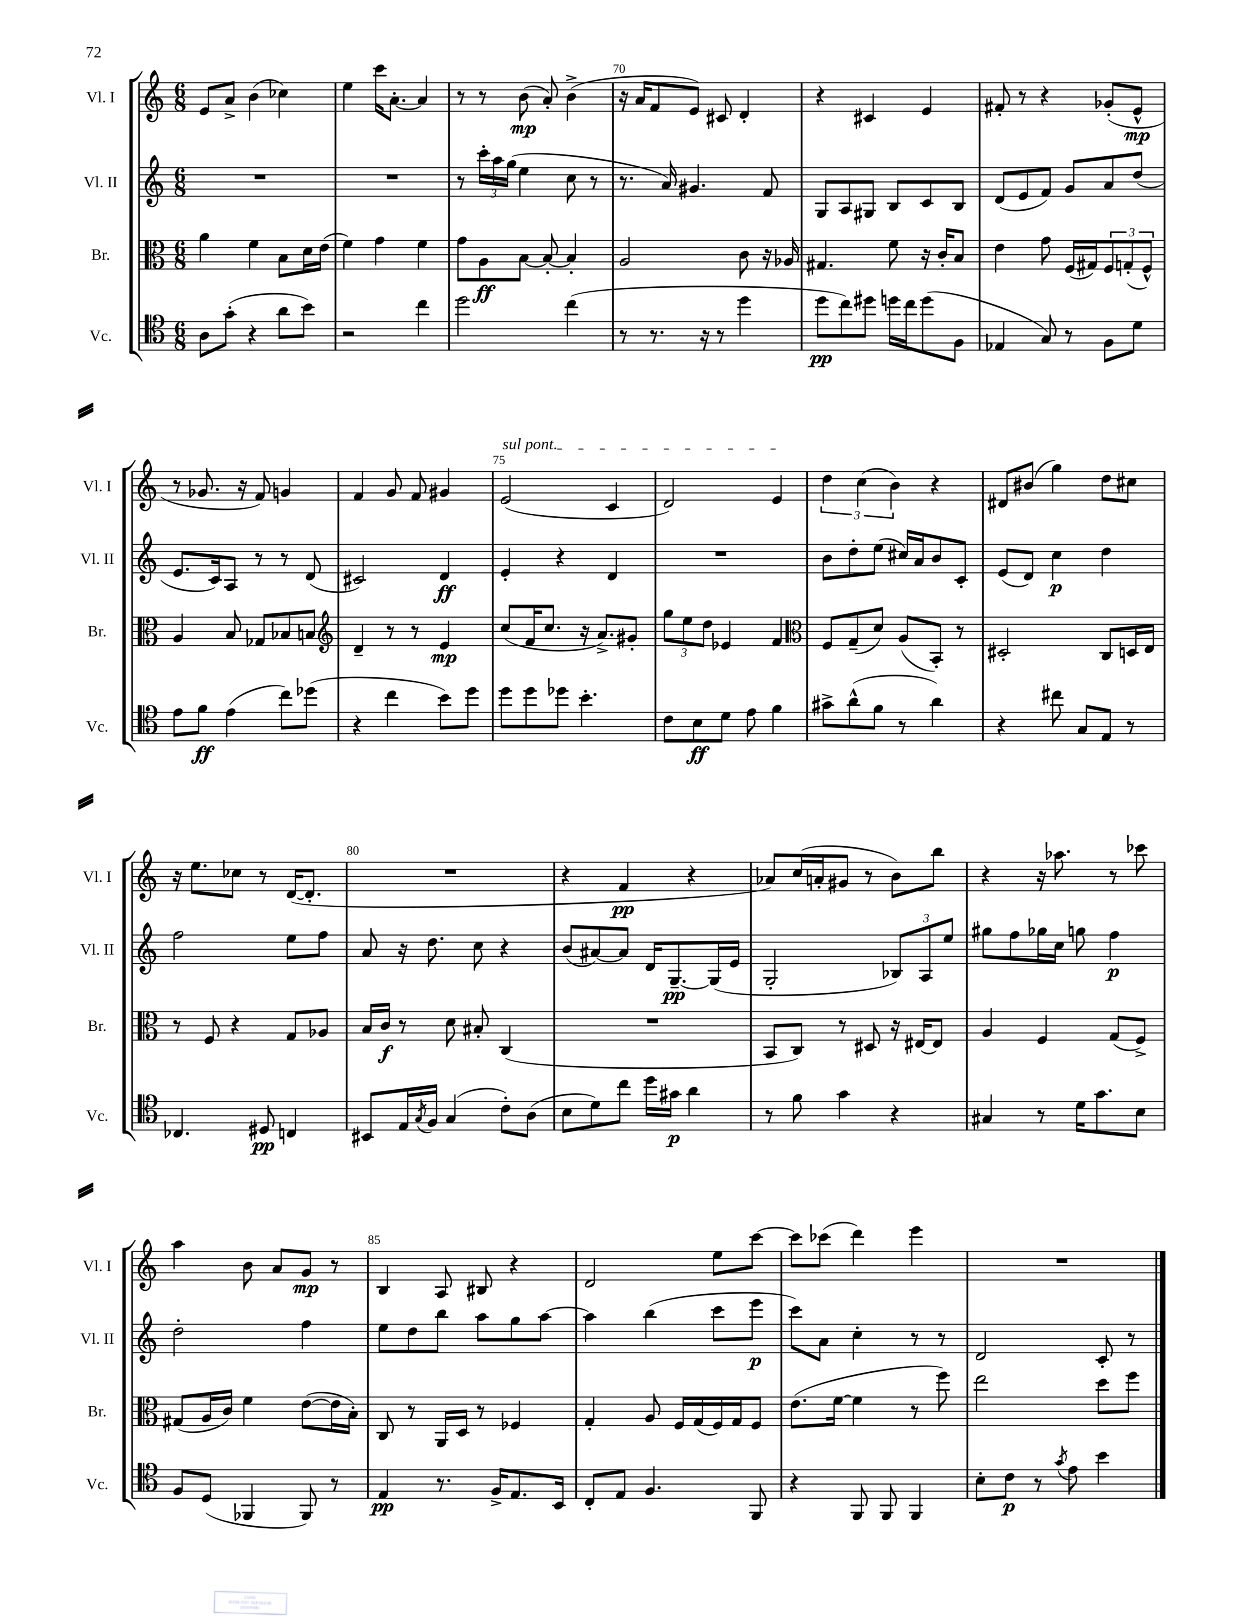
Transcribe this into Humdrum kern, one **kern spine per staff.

**kern	**kern	**kern	**kern
*staff4	*staff3	*staff2	*staff1
*clefC4	*clefC3	*clefG2	*clefG2
*k[]	*k[]	*k[]	*k[]
*M6/8	*M6/8	*M6/8	*M6/8
8A	4a	2.r	8e
(8g'	.	.	8a^
4r	4f	.	(4b
8a	8B	.	4cc-)
8b)	16d	.	.
.	(16e	.	.
=	=	=	=
2r	4f)	2.r	4ee
.	4g	.	16ccc
.	.	.	[8.a'
4cc	4f	.	4a]
=	=	=	=
2dd	8g	8r	8r
.	8A	24ccc'	8r
.	.	24aa	.
.	.	(24gg	.
.	[8B	4ee	(8b
.	8B'_	.	8a')
(4cc	4B']	8cc	(4b^
.	.	8r	.
=	=	=	=
8r	2A	8.r	16r
.	.	.	16a
8.r	.	.	8f
.	.	16a)	.
.	.	4.g#	8e)
16r	.	.	.
8r	.	.	8c#
4dd	8c	.	4d'
.	16r	8f	.
.	16A-	.	.
=	=	=	=
8dd	4.G#	8G	4r
8cc)	.	8A	.
8dd#	.	8G#	4c#
16dd	8f	8B	.
16cc	.	.	.
(8dd	16r	8c	4e
.	16c'	.	.
8F	8B	8B	.
=	=	=	=
4E-	4e	(8d	8f#'
.	.	8e	8r
8G)	8g	8f)	4r
8r	(16F	8g	.
.	16G#)	.	.
8F	12F	8a	(8g-'
.	(12G'	.	.
8d	.	(8dd	8e^^
.	12F^^)	.	.
=	=	=	=
8e	4A	8.e	8r
8f	.	.	8.g-
.	.	16c)	.
(4e	8B	8A	.
.	.	.	16r
.	8G-	8r	8f)
8cc)	8B-	8r	4g
(8dd-	8B	(8d	.
=	=	=	=
*	*clefG2	*	*
4r	4d~	2c#)	4f
4cc	8r	.	8g
.	8r	.	8f
8b)	4e	4d	4g#
8dd	.	.	.
=	=	=	=
8dd	(8cc	4e'	(2e
8dd	16f	.	.
.	8.cc	.	.
8dd-	.	4r	.
4.b'	16r	.	.
.	8.a^)	.	.
.	.	4d	4c
.	8g#'	.	.
=	=	=	=
8c	12gg	2.r	2d)
.	12ee	.	.
8B	.	.	.
.	12dd	.	.
8d	4e-	.	.
8e	.	.	.
4f	4f	.	4e
=	=	=	=
*	*clefC3	*	*
8g#^	8F	8b	6dd
(8a^^	(8G~	8dd'	.
.	.	.	(6cc
8f	8d)	(8ee	.
.	.	.	6b)
8r	(8A	16cc#)	.
.	.	16a	.
4a)	8BB')	8b	4r
.	8r	8c'	.
=	=	=	=
4r	2D#'	(8e	8d#
.	.	8d)	(8b#
8cc#	.	4cc	4gg)
8G	.	.	.
8E	8C	4dd	8dd
8r	16D	.	8cc#
.	16E	.	.
=	=	=	=
4.C-	8r	2ff	16r
.	.	.	8.ee
.	8F	.	.
.	4r	.	8cc-
8D#	.	.	8r
4C	8G	8ee	([16d
.	.	.	8.d']
.	8A-	8ff	.
=	=	=	=
8BB#	16B	8a	2.r
.	16c	.	.
16E	8r	16r	.
8qG	.	.	.
16F	.	8.dd	.
(4G	8d	.	.
.	8B#'	8cc	.
8c')	(4C	4r	.
(8A	.	.	.
=	=	=	=
8B	2.r	(8b	4r
8d)	.	[8a#)	.
8cc	.	8a#]	4f
16dd	.	16d	.
16g#	.	[8.G~	.
4a	.	.	4r
.	.	(16G]	.
.	.	16e	.
=	=	=	=
8r	8BB	2G'	8a-)
8f	8C)	.	(16cc
.	.	.	16a'
4g	8r	.	8g#
.	8D#	.	8r
4r	16r	12B-)	8b)
.	[16E#	.	.
.	.	12A	.
.	8E#]	.	8bb
.	.	12ee	.
=	=	=	=
4G#	4A	8gg#	4r
.	.	8ff	.
8r	4F	16gg-	16r
.	.	16cc	8.aa-
16d	.	8gg	.
8.g	.	.	.
.	(8G	4ff	8r
8B	8F^)	.	8ccc-
=	=	=	=
8F	(8G#	2dd'	4aa
(8D	16A	.	.
.	16c)	.	.
4FF-	4f	.	8b
.	.	.	8a
8FF-)	([8e	4ff	8g
8r	16e]	.	8r
.	16B')	.	.
=	=	=	=
4E	8C	8ee	4B
.	8r	8dd	.
8.r	16AA	8bb	8A
.	16D	.	.
.	8r	8aa	8B#
16F^	.	.	.
8.E	4F-	8gg	4r
.	.	[8aa	.
16BB	.	.	.
=	=	=	=
8C'	4G'	4aa]	2d
8E	.	.	.
4.F	8A	(4bb	.
.	16F	.	.
.	(16G	.	.
.	16F)	8ccc	8ee
.	16G	.	.
8FF	8F	8eee	[8ccc
=	=	=	=
4r	(8.e	8ccc)	8ccc]
.	.	8a	(8ccc-
.	[16f	.	.
8FF	4f]	4cc'	4ddd)
8FF	.	.	.
4FF	8r	8r	4eee
.	8ff)	8r	.
=	=	=	=
8B'	2ee	2d	2.r
8c	.	.	.
8r	.	.	.
8qg	.	.	.
8e	.	.	.
4b	8dd	8c'	.
.	8ff	8r	.
==	==	==	==
*-	*-	*-	*-
